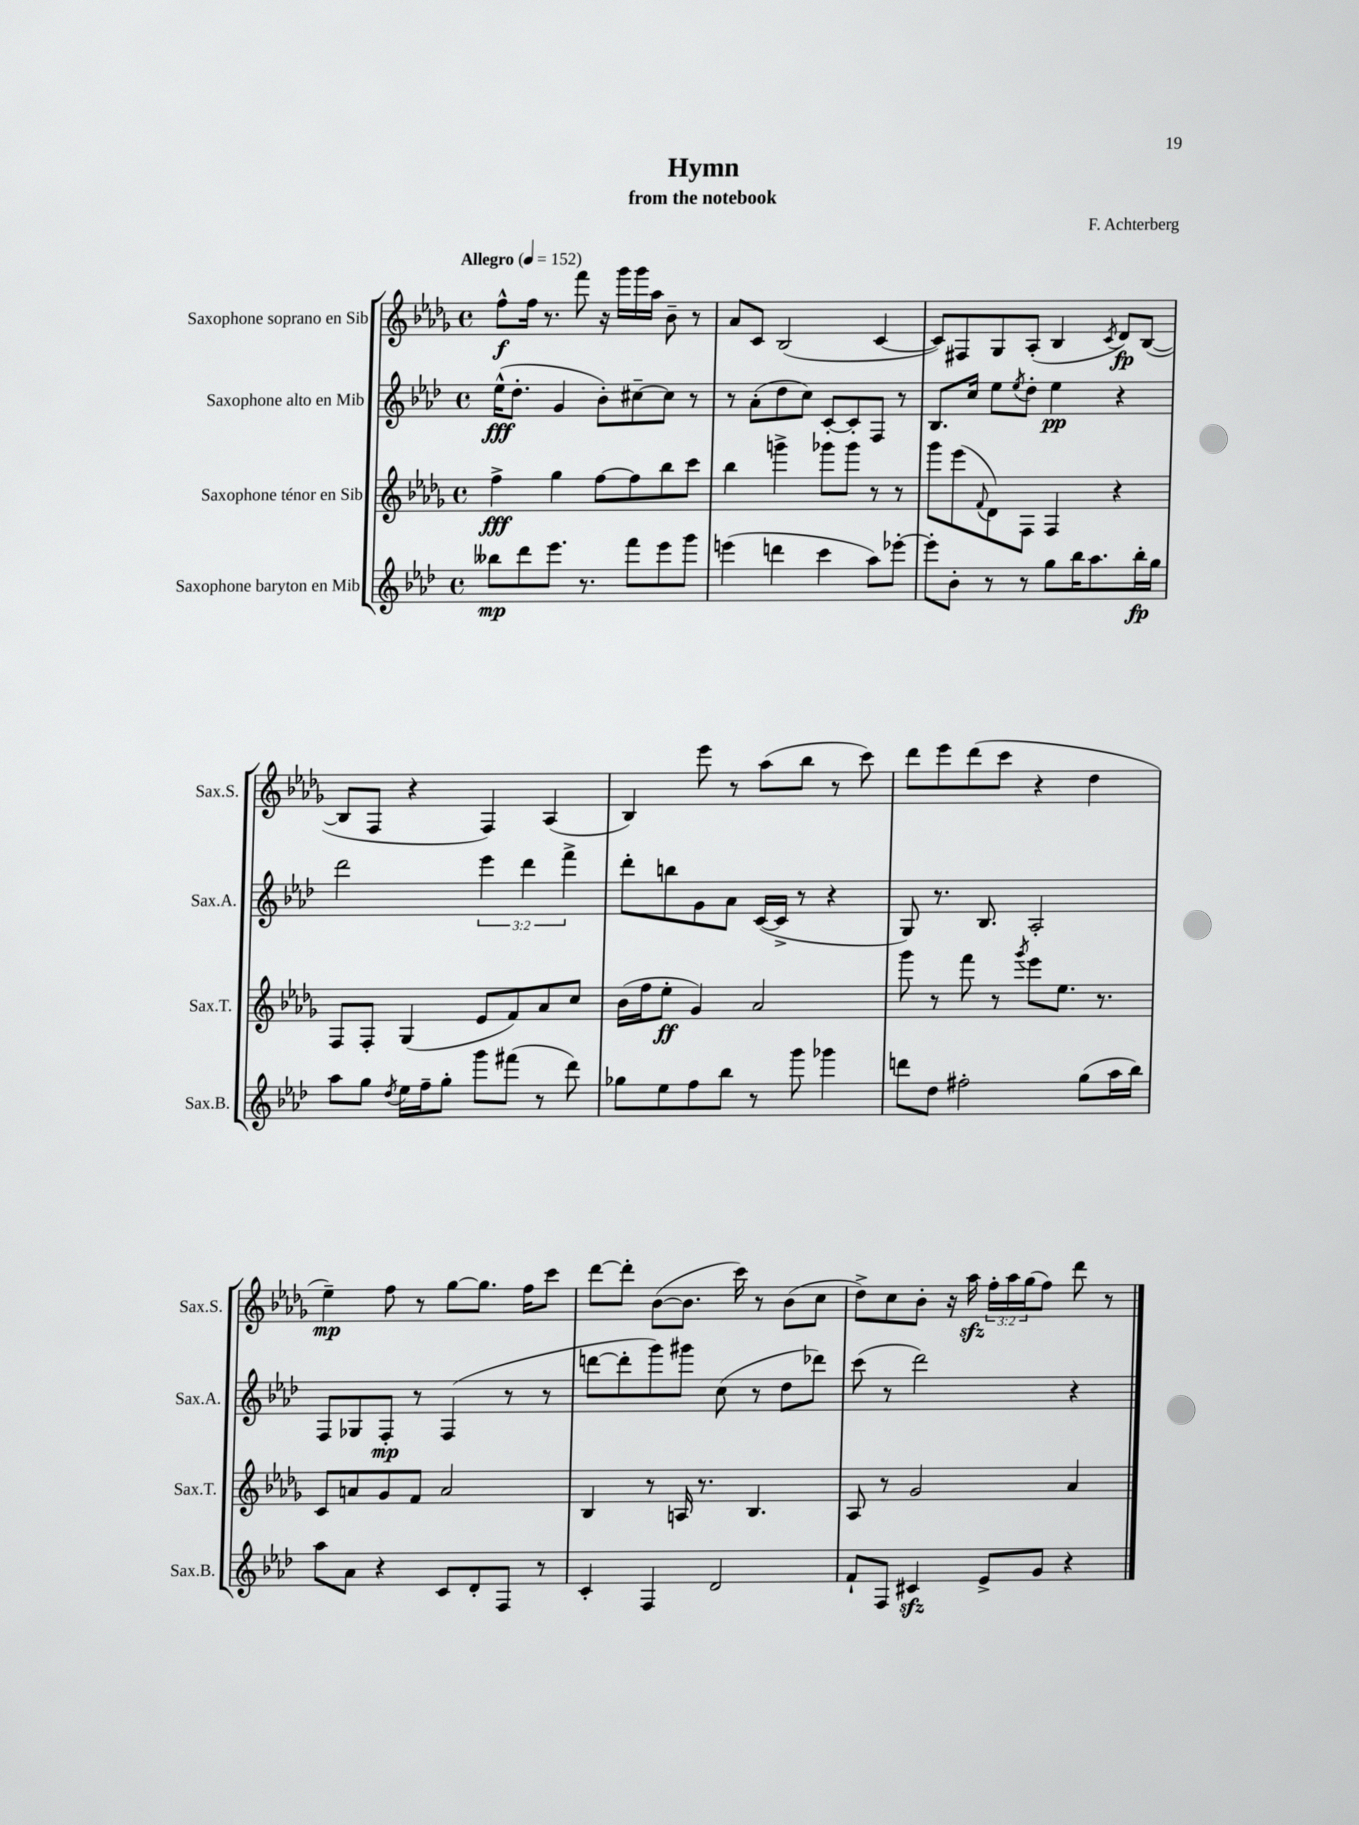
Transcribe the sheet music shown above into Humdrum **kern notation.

**kern	**dynam	**kern	**dynam	**kern	**dynam	**kern	**dynam
*part4	*part4	*part3	*part3	*part2	*part2	*part1	*part1
*staff4	*staff4	*staff3	*staff3	*staff2	*staff2	*staff1	*staff1
*I"Saxophone baryton en Mib	*	*I"Saxophone ténor en Sib	*	*I"Saxophone alto en Mib	*	*I"Saxophone soprano en Sib	*
*I'Sax.B.	*	*I'Sax.T.	*	*I'Sax.A.	*	*I'Sax.S.	*
*clefG2	*	*clefG2	*	*clefG2	*	*clefG2	*
*k[b-e-a-d-]	*	*k[b-e-a-d-g-]	*	*k[b-e-a-d-]	*	*k[b-e-a-d-g-]	*
*M4/4	*	*M4/4	*	*M4/4	*	*M4/4	*
*met(c)	*	*met(c)	*	*met(c)	*	*met(c)	*
*MM152	*	*MM152	*	*MM152	*	*MM152	*
=1	=1	=1	=1	=1	=1	=1	=1
!	!	!	!	!	!	!LO:TX:a:B:t=Allegro	!
8bb--X\L	mp	4ff^\	fff	(16ee-^^\KL	fff	8ff^^\L	f
.	.	.	.	8.dd-'\J	.	.	.
8ddd-\	.	.	.	.	.	16ff\Jk	.
.	.	.	.	.	.	8.r	.
8.eee-\J	.	4gg-\	.	4g/	.	.	.
.	.	.	.	.	.	8fff\	.
8.r	.	.	.	.	.	.	.
.	.	[8ff\L	.	8b-'\L)	.	16r	.
.	.	.	.	.	.	16ggg-\LL	.
8fff\L	.	8ff\]	.	[8cc#X~\	.	16ggg-\	.
.	.	.	.	.	.	16aa-\JJ	.
8eee-\	.	8bb-\	.	8cc#\J]	.	8b-~\	.
8ggg\J	.	8ccc\J	.	8r	.	8r	.
=2	=2	=2	=2	=2	=2	=2	=2
(4eeen\	.	4bb-\	.	8r	.	8a-/L	.
.	.	.	.	(8a-'\L	.	8c/J	.
4dddn\	.	4gggn^\	.	8dd-\	.	(2B-/	.
.	.	.	.	8cc\J)	.	.	.
4ccc\	.	8ggg-X\L	.	[8c'/L	.	.	.
.	.	8ggg-\J	.	8c'/]	.	.	.
8aa-\L)	.	8r	.	8F/J	.	[4c/	.
[8eee-X'\J	.	8r	.	8r	.	.	.
=3	=3	=3	=3	=3	=3	=3	=3
8eee-'\L]	.	8ggg-\L	.	8.B-/L	.	8c/L])	.
8b-'\J	.	(8eee-\	.	.	.	8F#X/	.
.	.	.	.	16cc/Jk	.	.	.
.	.	8qqf/	.	.	.	.	.
8r	.	8d-\)	.	8ee-\L	.	8G-/	.
.	.	.	.	8qee-/	.	.	.
8r	.	8F\J	.	8dd-'\J	.	(8A-'/J	.
8gg\L	.	4F/	.	4ee-\	pp	4B-/	.
16bb-\K	.	.	.	.	.	.	.
8.aa-\	.	.	.	.	.	.	.
.	.	.	.	.	.	8qc/	.
.	.	4r	.	4r	.	8d-/L)	fp
16bb-'\L	fp	.	.	.	.	([8B-/J	.
16gg\JJ	.	.	.	.	.	.	.
!!LO:LB:g=z
=4	=4	=4	=4	=4	=4	=4	=4
8aa-\L	.	8F/L	.	2ddd-\	.	8B-/L]	.
8gg\J	.	8F'/J	.	.	.	8F/J	.
8qdd-/	.	.	.	.	.	.	.
16ee-\LL	.	(4G-/	.	.	.	4r	.
16ff~\J	.	.	.	.	.	.	.
8gg'\J	.	.	.	.	.	.	.
8ggg\L	.	8e-/L	.	6eee-\	.	4F/)	.
(8fff#X\J	.	8f/)	.	.	.	.	.
.	.	.	.	6ddd-\	.	.	.
8r	.	8a-/	.	.	.	(4A-/	.
.	.	.	.	6fff^\	.	.	.
8ddd-\)	.	8cc/J	.	.	.	.	.
=5	=5	=5	=5	=5	=5	=5	=5
8gg-X\L	.	(16b-\LL	.	8ddd-'\L	.	4B-/)	.
.	.	16ff\J	.	.	.	.	.
8ee-\	.	8ee-'\J	ff	8bbn\	.	.	.
8ff\	.	4g-/)	.	8g\	.	8eee-\	.
8bb-\J	.	.	.	8a-\J	.	8r	.
8r	.	2a-/	.	([16c/LL	.	(8aa-\L	.
.	.	.	.	16c^/JJ]	.	.	.
8ggg\	.	.	.	8r	.	8bb-\J	.
4ggg-X\	.	.	.	4r	.	8r	.
.	.	.	.	.	.	8ccc\)	.
=6	=6	=6	=6	=6	=6	=6	=6
8dddn\L	.	8ggg-\	.	8G/)	.	8ddd-\L	.
8dd-\J	.	8r	.	8.r	.	8eee-\	.
2ff#X'\	.	8fff\	.	.	.	(8ddd-\	.
.	.	.	.	8.B-/	.	.	.
.	.	8r	.	.	.	8ccc\J	.
.	.	8qggg-/	.	.	.	.	.
.	.	8eee-\L	.	2A-'/	.	4r	.
.	.	8.ee-\J	.	.	.	.	.
(8gg\L	.	.	.	.	.	4dd-\	.
.	.	8.r	.	.	.	.	.
16aa-\L	.	.	.	.	.	.	.
16bb-\JJ)	.	.	.	.	.	.	.
!!LO:LB:g=z
=7	=7	=7	=7	=7	=7	=7	=7
8aa-\L	.	8c/L	.	8F/L	.	4ee-~\)	mp
8a-\J	.	8an/	.	8G-X/	.	.	.
4r	.	8g-/	.	8F'/J	mp	8ff\	.
.	.	8f/J	.	8r	.	8r	.
8c/L	.	2a/	.	(4F/	.	[8gg-\L	.
8d-'/	.	.	.	.	.	8.gg-\J]	.
8F/J	.	.	.	8r	.	.	.
.	.	.	.	.	.	16ff\KL	.
8r	.	.	.	8r	.	8ccc\J	.
=8	=8	=8	=8	=8	=8	=8	=8
4c'/	.	4B-/	.	[8dddn\L	.	[8ddd-\L	.
.	.	.	.	8ddd'\]	.	8ddd-'\J]	.
4F/	.	8r	.	8ggg\)	.	([8b-\L	.
.	.	16An/	.	8ggg#X\J	.	8.b-\J]	.
.	.	8.r	.	.	.	.	.
2d-/	.	.	.	(8cc\	.	.	.
.	.	.	.	.	.	16ccc\)	.
.	.	4.B-/	.	8r	.	8r	.
.	.	.	.	8dd-\L	.	(8b-\L	.
.	.	.	.	8ddd-X\J)	.	8cc\J	.
=9	=9	=9	=9	=9	=9	=9	=9
8f`/L	.	8A-/	.	(8ccc\	.	8dd-^\L)	.
8F/J	.	8r	.	8r	.	8cc\	.
4c#Xzz/	.	2g-/	.	2ddd-\)	.	8b-'\J	.
.	.	.	.	.	.	16r	.
.	.	.	.	.	.	16aa-zz\	.
8e-^/L	.	.	.	.	.	24ff'\LL	.
.	.	.	.	.	.	24aa-\	.
.	.	.	.	.	.	(24gg-\J	.
8g/J	.	.	.	.	.	8ff\J)	.
4r	.	4a-/	.	4r	.	8ddd-\	.
.	.	.	.	.	.	8r	.
==	==	==	==	==	==	==	==
*-	*-	*-	*-	*-	*-	*-	*-
